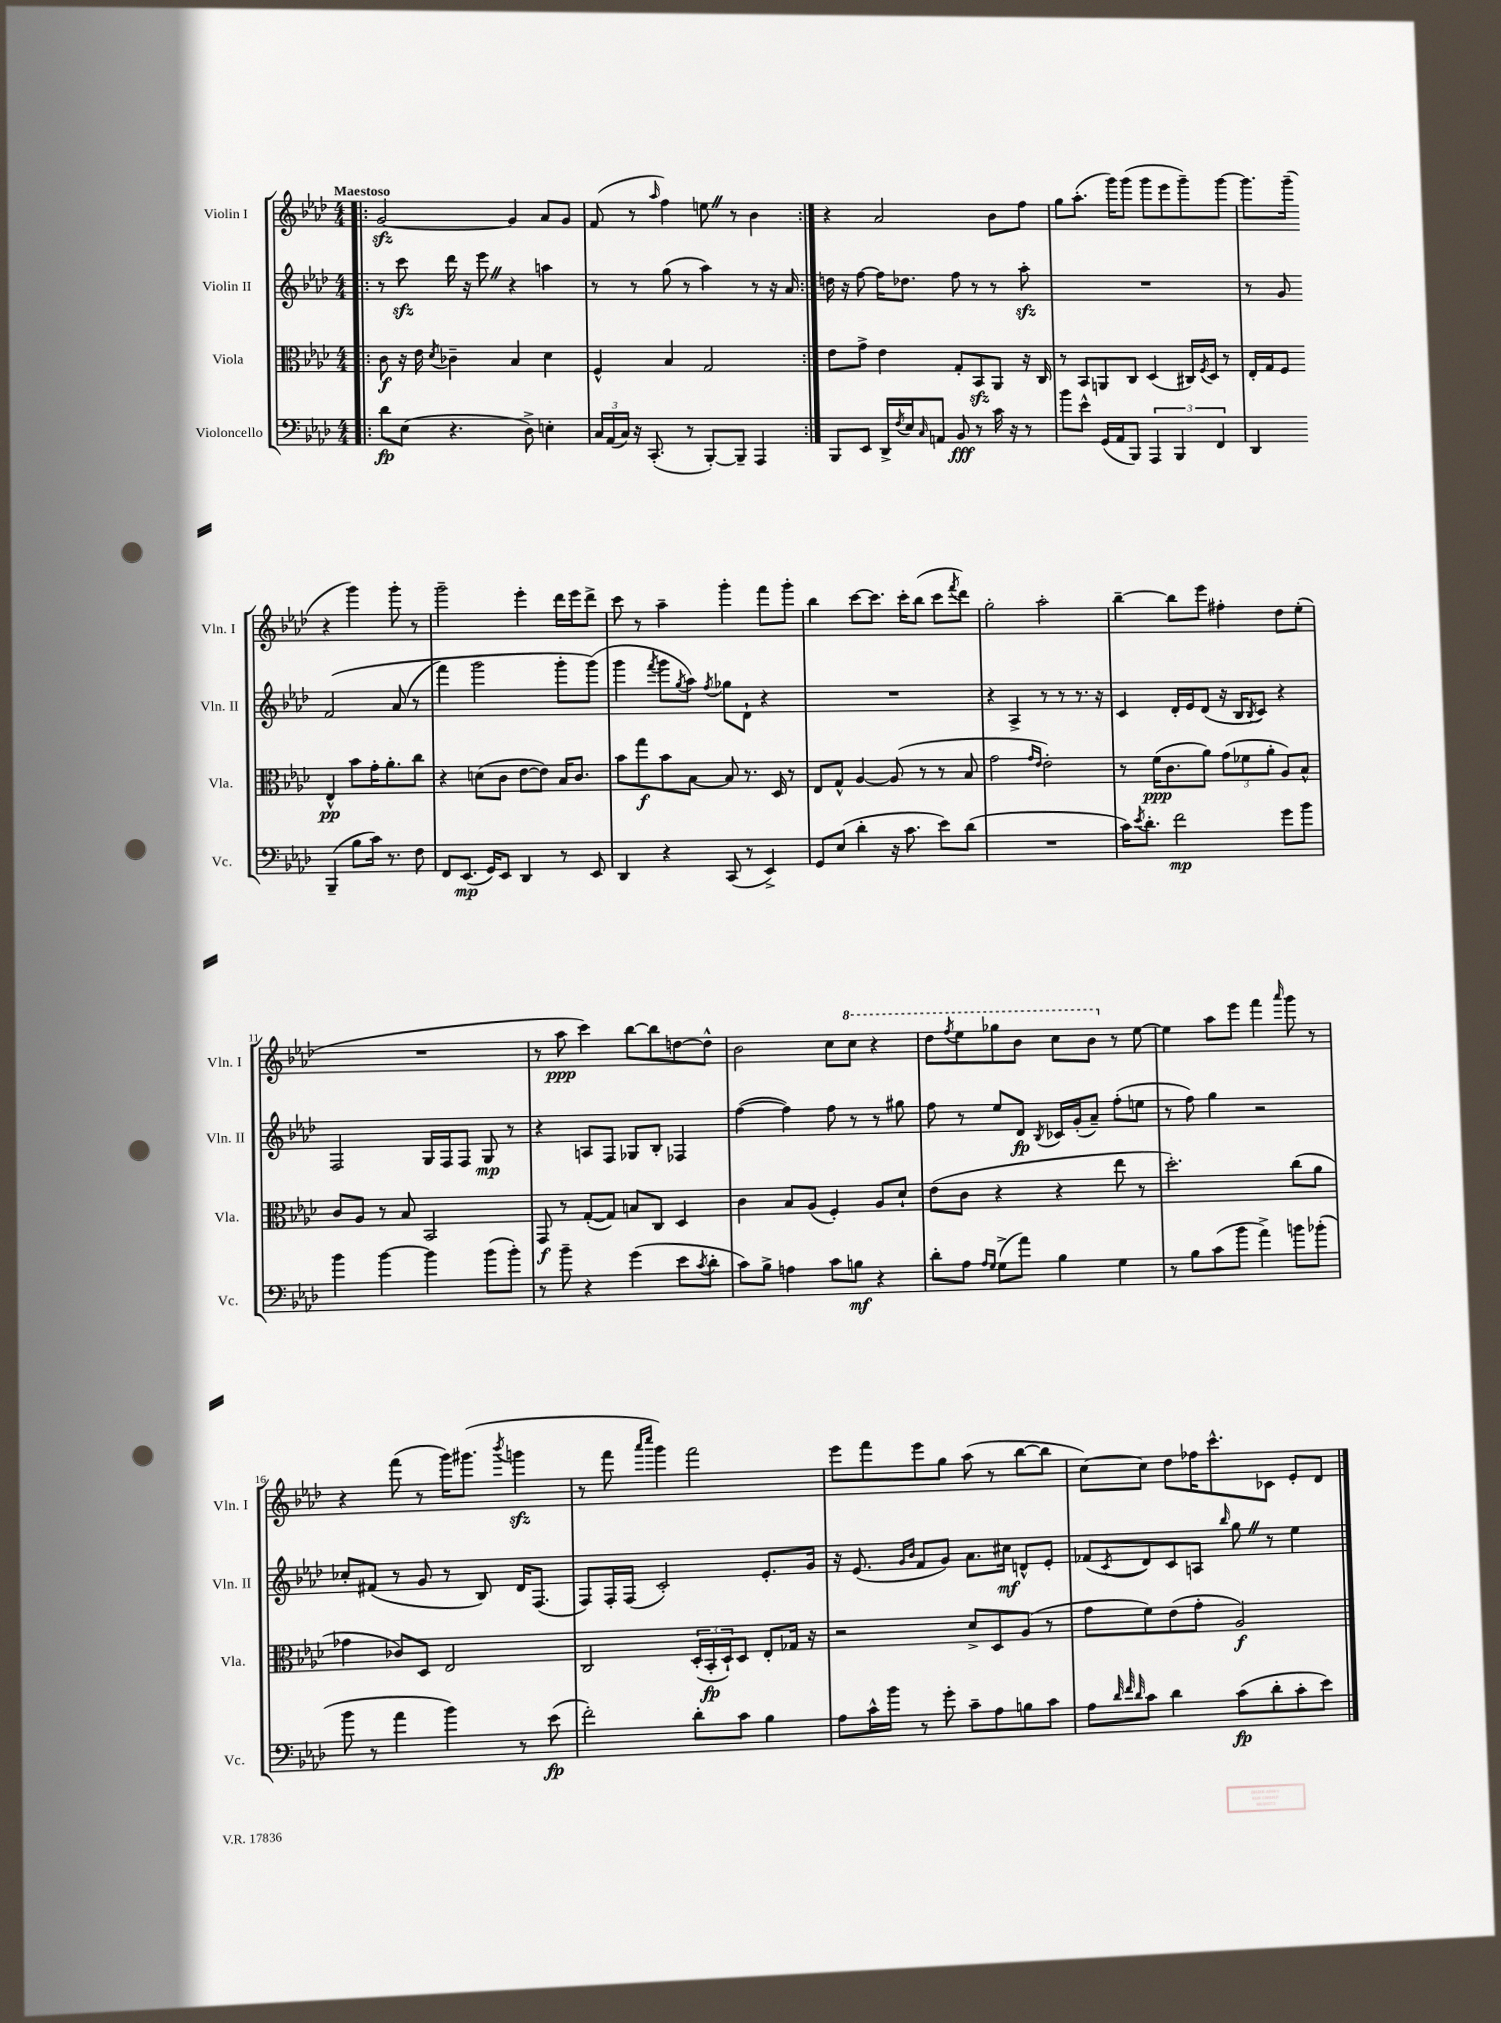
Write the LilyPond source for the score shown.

<<
\new StaffGroup <<
\new Staff = "s0" \with { instrumentName = "Violin I" shortInstrumentName = "Vln. I" } {
    \clef treble \key aes \major \numericTimeSignature \time 4/4 \tempo "Maestoso"
    \repeat volta 2 { \bar ".|:" g'2~\sfz g'4 aes'8 g'8 |
    f'8( r8 \grace { aes''16 } f''4) e''8 \once \override BreathingSign.text = \markup { \musicglyph "scripts.caesura.straight" } \breathe r8 bes'4 | }
    r4 aes'2 bes'8 f''8 |
    g''8 aes''8.-.( g'''16) g'''8( g'''8 ees'''8 g'''8--) g'''8~ |
    g'''8. g'''16--( r4 g'''4) g'''8-. r8 |
    g'''2-- ees'''4-. des'''16 ees'''16 des'''8-> |
    c'''8 r8 aes''4-- g'''4-. f'''8 g'''8-. |
    bes''4 c'''8~ c'''8. c'''16-. bes''8( c'''8 \acciaccatura { f'''8 } des'''8) |
    g''2-. aes''2-. |
    bes''4~-- bes''8 ees'''8 fis''4-. des''8 ees''8-.( |
    R1 |
    r8 aes''8\ppp c'''4) bes''8~ bes''8 d''8~ d''8-^ |
    bes'2 c''8 \ottava #1 c'''8 r4 |
    des'''8 \acciaccatura { f'''8 } ees'''8 ges'''8 bes''8 c'''8 bes''8 \ottava #0 r8 ees''8~ |
    ees''4 aes''8 ees'''8 f'''4 \grace { aes'''16 } g'''8 r8 |
    r4 f'''8( r8 g'''16) gis'''8.( \acciaccatura { bes'''8 } g'''4\sfz |
    r8 f'''8 \grace { aes'''16 c''''16 } g'''4) f'''2 |
    ees'''8 f'''8 ees'''8 g''8 aes''8( r8 bes''8~ bes''8 |
    c''8~) c''8 des''8 fes''16 c'''8.-^ ces'8 ees'8-. des'8 \bar "|." |
}
\new Staff = "s1" \with { instrumentName = "Violin II" shortInstrumentName = "Vln. II" } {
    \clef treble \key aes \major \numericTimeSignature \time 4/4
    \repeat volta 2 { \bar ".|:" r8 c'''8\sfz des'''16 r16 ees'''8 \once \override BreathingSign.text = \markup { \musicglyph "scripts.caesura.straight" } \breathe r4 a''4 |
    r8 r8 g''8( r8 aes''4) r8 r16 aes'16 | }
    d''16 r16 f''8~ f''16 des''8. f''8 r8 r8 aes''8-.\sfz |
    R1 |
    r8 g'8 f'2\( aes'8( r8 |
    f'''4) g'''2 g'''8-. g'''8(\) |
    g'''4 \acciaccatura { f'''8 } g'''8 \acciaccatura { g''8 } aes''8) \acciaccatura { f''8 } ges''8 des'8-! r4 |
    R1 |
    r4 aes4-> r8 r8 r8. r16 |
    c'4 des'16-. ees'16 des'8( r16 bes16 \acciaccatura { bes8 } c'8) r4 |
    f2 g16 f16 f8 g8\mp r8 |
    r4 a8 f8 ges8 bes8-. fes4 |
    f''4~( f''4) f''8 r8 r8 gis''8 |
    f''8 r8 ees''8 des'8\fp \acciaccatura { bes8 } ces'16 g'16-.( aes'8--) f''8-.( e''8 |
    r8 f''8) g''4 r2 |
    ces''8-. fis'8( r8 g'8 r8 bes8) des'16 f8.( |
    f8) f16-. f16( c'2-.) ees'8.-. g'16 |
    r16 ees'8.( \grace { g'16 bes'16 } f'8 g'8) aes'8. cis''16\mf d'8-^ ees'8-. |
    fes'8( \acciaccatura { c'8 } des'8) c'8 a8 \grace { bes''16 } g''8 \once \override BreathingSign.text = \markup { \musicglyph "scripts.caesura.straight" } \breathe r8 ees''4 \bar "|." |
}
\new Staff = "s2" \with { instrumentName = "Viola" shortInstrumentName = "Vla." } {
    \clef alto \key aes \major \numericTimeSignature \time 4/4
    \repeat volta 2 { \bar ".|:" c'8\f r16 ees'16 \acciaccatura { des'8 } ces'4-- bes4 des'4 |
    f4-^ bes4 g2 | }
    ees'8 g'8-> ees'4 g8-. bes,8\sfz aes,8 r16 c16 |
    r8 bes,8 a,8 c8 des4( cis16) \acciaccatura { f8 } des16 r8 |
    ees16-. g16 f8 ees4-^\pp bes'8 g'16-. aes'8.-. c''8 |
    r4 d'8( c'8 ees'8~ ees'8) bes16 c'8. |
    bes'8 g''8\f bes'8 bes8~ bes8 r8. des16 r8 |
    ees8 g8-^ aes4~ aes8( r8 r8 bes8 |
    g'2 \grace { g'16 ees'16 } ees'2-.) |
    r8 f'16\ppp( c'8. aes'8) \tuplet 3/2 { g'8( fes'8 aes'8-. } aes8) bes8-^ |
    c'8 aes8 r8 bes8 bes,2 |
    g,8\f r8 g8~-.( g8) b8 c8 des4 |
    c'4 bes8 aes8( f4-.) aes8 des'8-! |
    ees'8( c'8 r4 r4 ees''8 r8 |
    des''2.-.) c''8( aes'8 |
    ges'4 ces'8) des8 ees2 |
    c2 \tuplet 3/2 { des16-.( bes,16-.\fp des16-!) } des8 ees8-. ges16 r16 |
    r2 des'8-> des8 aes8( r8 |
    g'8 f'8) ees'8( g'8-. aes2\f) \bar "|." |
}
\new Staff = "s3" \with { instrumentName = "Violoncello" shortInstrumentName = "Vc." } {
    \clef bass \key aes \major \numericTimeSignature \time 4/4
    \repeat volta 2 { \bar ".|:" des'8\fp ees8( r4. des8->) e4-. |
    \tuplet 3/2 { c16 aes,16( c16) } r16 c,8.-.( r8 bes,,8~-.) bes,,8-- aes,,4 | }
    bes,,8 ees,8 des,16-> \acciaccatura { f8 } ees16 \grace { c16 } a,8 bes,8\fff r8 c'16 r16 r8 |
    bes'8 ees'8-^ g,16( aes,16 bes,,8) \tuplet 3/2 { aes,,4 bes,,4 f,4 } |
    des,4 bes,,4--( bes8 c'16) r8. f8 |
    f,8 ees,8.\mp( g,16) ees,8 des,4 r8 ees,8 |
    des,4 r4 c,8( r8 ees,4->) |
    g,8 ees8( des'4-. r16 c'8. ees'8) des'8( |
    R1 |
    c'16) \acciaccatura { ees'8 } des'8.-. f'2\mp g'8 bes'8 |
    bes'4 bes'4~ bes'4 bes'8( bes'8-.) |
    r8 bes'8-- r4 g'4( ees'8 \acciaccatura { c'8 } des'8-. |
    c'8) bes8-> a4 c'8 b8\mf r4 |
    des'8-. aes8 \grace { aes16 g16 } g8->( aes'8) bes4 g4 |
    r8 bes8 c'8( bes'8 aes'4->) b'8 bes'8-.( |
    bes'8 r8 aes'4 bes'4) r8 ees'8\fp( |
    f'2-.) des'8-. c'8 bes4 |
    aes8 c'16-^ bes'16 r8 g'8-. c'8-- aes8 b8 c'8 |
    aes8 \grace { des'32 f'32 des'32 } c'8 des'4 c'8\fp( des'8-. c'8-. ees'8) \bar "|." |
}
>>
>>
